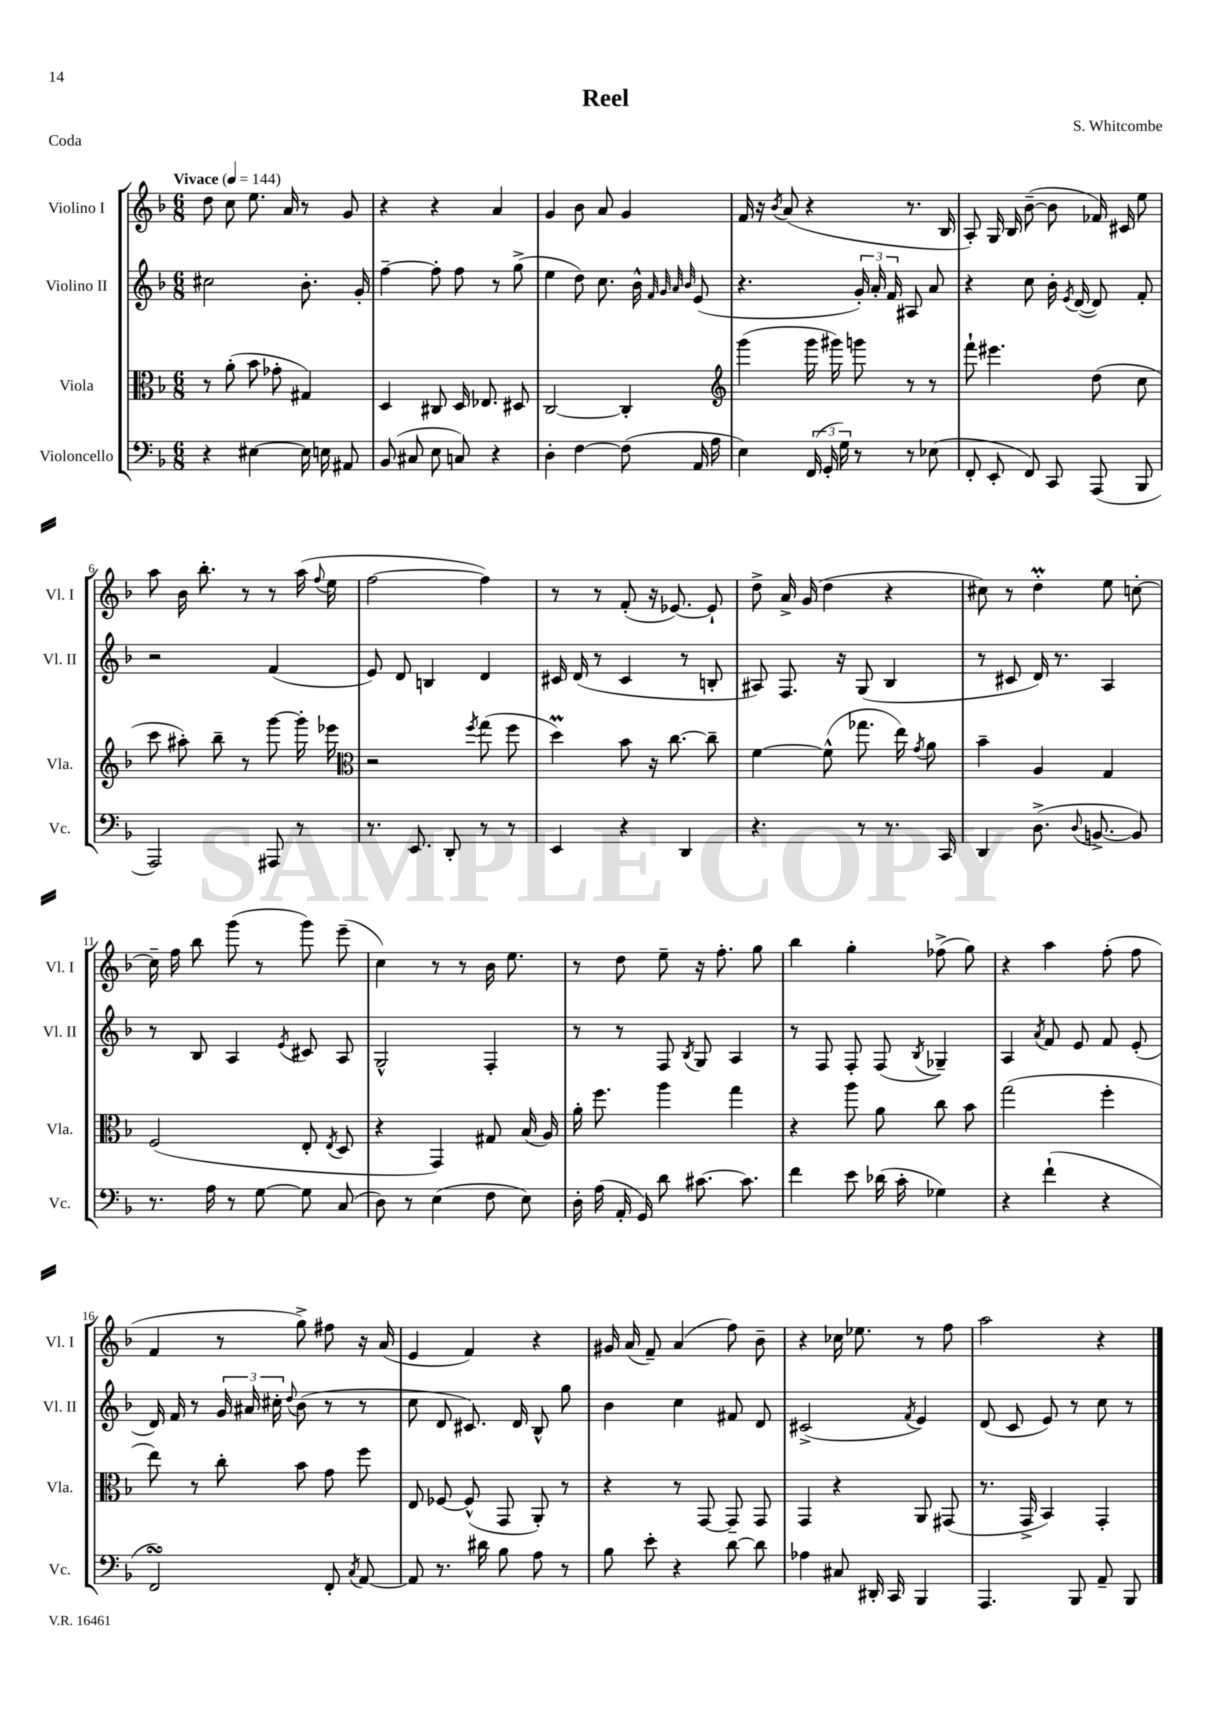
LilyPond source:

\header { title = "Reel" composer = "S. Whitcombe" piece = "Coda" }
<<
\new StaffGroup <<
\new Staff = "s0" \with { instrumentName = "Violino I" shortInstrumentName = "Vl. I" } {
    \clef treble \key f \major \numericTimeSignature \time 6/8 \tempo "Vivace" 4 = 144
    \autoBeamOff d''8 c''8 e''8. a'16 r8 g'8 |
    r4 r4 a'4 |
    g'4 bes'8 a'8 g'4 |
    f'16 r16 \acciaccatura { bes'8 } a'8( r4 r8. bes16 |
    a8-.) g16 bes16 bes'8~--( bes'8 fes'16) cis'16 e''8 |
    a''8 bes'16 bes''8.-. r8 r8 a''16( \appoggiatura { f''8 } e''16 |
    f''2~ f''4) |
    r8 r8 f'8-.( r16 ees'8.~) ees'8-! |
    d''8-> a'16-> g'16( d''4 r4 |
    cis''8) r8 d''4-.\prall e''8 c''8~-. |
    c''16-- f''16 bes''8 g'''8( r8 g'''8) e'''8--( |
    c''4) r8 r8 bes'16 e''8. |
    r8 d''8 e''8-- r16 f''8.-. g''8 |
    bes''4 g''4-. fes''8->( g''8) |
    r4 a''4 f''8-.( f''8 |
    f'4 r8 g''8->) fis''8 r16 a'16( |
    e'4 f'4) r4 |
    gis'16 a'16( f'8--) a'4( f''8) bes'8-- |
    r4 ces''16 ees''8. r8 f''8 |
    a''2 r4 \bar "|." |
}
\new Staff = "s1" \with { instrumentName = "Violino II" shortInstrumentName = "Vl. II" } {
    \clef treble \key f \major \numericTimeSignature \time 6/8
    \autoBeamOff cis''2 bes'8.-. g'16-. |
    f''4~-- f''8-. f''8 r8 g''8->( |
    e''4 d''8) c''8. bes'16-^ \grace { f'32 g'32 a'32 bes'32 } e'8( |
    r4. \tuplet 3/2 { g'16-.) a'16-. f'16 } ais8 a'8 |
    r4 c''8 bes'16-. \acciaccatura { e'8 } d'16~( d'8) f'8-. |
    r2 f'4( |
    e'8) d'8 b4 d'4 |
    cis'16 d'16( r8 cis'4 r8 b8-. |
    ais8) f8. r16 g8( bes4 |
    r8 cis'8 d'16) r8. a4 |
    r8 bes8 a4 \acciaccatura { e'8 } cis'8 a8 |
    g2-^ f4-. |
    r8 r8 f8 \acciaccatura { bes8 } g8 a4 |
    r8 f8 f8-. f8( \acciaccatura { bes8 } ges4--) |
    a4 \acciaccatura { a'8 } f'8 e'8 f'8 e'8-.( |
    d'16) f'16 r8 \tuplet 3/2 { g'16 ais'16 cis''16-. } \appoggiatura { d''8 } bes'8( r8 r8 |
    c''8 d'8 cis'8.) d'16 bes8-^ g''8 |
    bes'4 c''4 fis'8 d'8 |
    cis'2->( \acciaccatura { f'8 } e'4) |
    d'8( c'8 e'8) r8 c''8 r8 \bar "|." |
}
\new Staff = "s2" \with { instrumentName = "Viola" shortInstrumentName = "Vla." } {
    \clef alto \key f \major \numericTimeSignature \time 6/8
    \autoBeamOff r8 a'8-.( bes'8 ges'8-. gis4) |
    d4 cis8 d16 ees8. dis8 |
    c2~ c4-. |
    \clef treble g'''4( g'''16 gis'''16) g'''8 r8 r8 |
    f'''8-! eis'''4. d''8( c''8 |
    c'''8 ais''8-.) bes''8-- r8 g'''8~ g'''16-. ees'''16 |
    \clef alto r2 \acciaccatura { f''8 } g''8( f''8 |
    d''4\prall) bes'8 r16 c''8.~ c''8-- |
    f'4~ f'8-^( ges''8. e''16) \acciaccatura { g'8 } a'8 |
    bes'4-- a4 g4 |
    f2( e8-. \acciaccatura { e8 } d8 |
    r4 g,4) gis8 bes16( a16) |
    a'16-. f''8. a''4 g''4 |
    r4 a''8 a'8 c''8 bes'8 |
    g''2( f''4-. |
    e''8) r8 c''8-. bes'8 g'8 f''8 |
    e8 fes8~ fes8-^( g,8 a,8-.) r8 |
    r4 r8 g,8~ g,8-- g,8 |
    g,4 r4 a,8 gis,8( |
    r8. g,16-> bes,4) g,4-. \bar "|." |
}
\new Staff = "s3" \with { instrumentName = "Violoncello" shortInstrumentName = "Vc." } {
    \clef bass \key f \major \numericTimeSignature \time 6/8
    \autoBeamOff r4 eis4~ eis16 e16 ais,8 |
    bes,8( cis8 e8 c8) r4 |
    d4-. f4~ f8( a,16 a16 |
    e4) \tuplet 3/2 { f,16( g,16-. g16) } r8 r8 ees8( |
    f,8-. e,8-. f,8) c,8 a,,8( bes,,8 |
    a,,2) ais,,8 r8 |
    r8. e,8. d,8-. r8 r8 |
    e,4 r4 d,4 |
    r4. r8 r8. c,16 |
    d,4 d8.->( \appoggiatura { d8 } b,8.~-> b,8) |
    r8. a16 r8 g8~ g8 c8( |
    d8) r8 e4( f8 e8) |
    d16-. a16( a,16-. g,16) d'8 cis'8.~ cis'8. |
    f'4 e'8 des'16( c'16-. ges4) |
    r4 f'4-!( r4 |
    f,2\turn) f,8-. \acciaccatura { c8 } a,8~ |
    a,8 r8. dis'16 bes8 a8 r8 |
    bes8 e'8-. r4 d'8~ d'8 |
    aes4 cis8 dis,16-. c,16 bes,,4 |
    a,,4. bes,,8 a,8-- bes,,8 \bar "|." |
}
>>
>>
